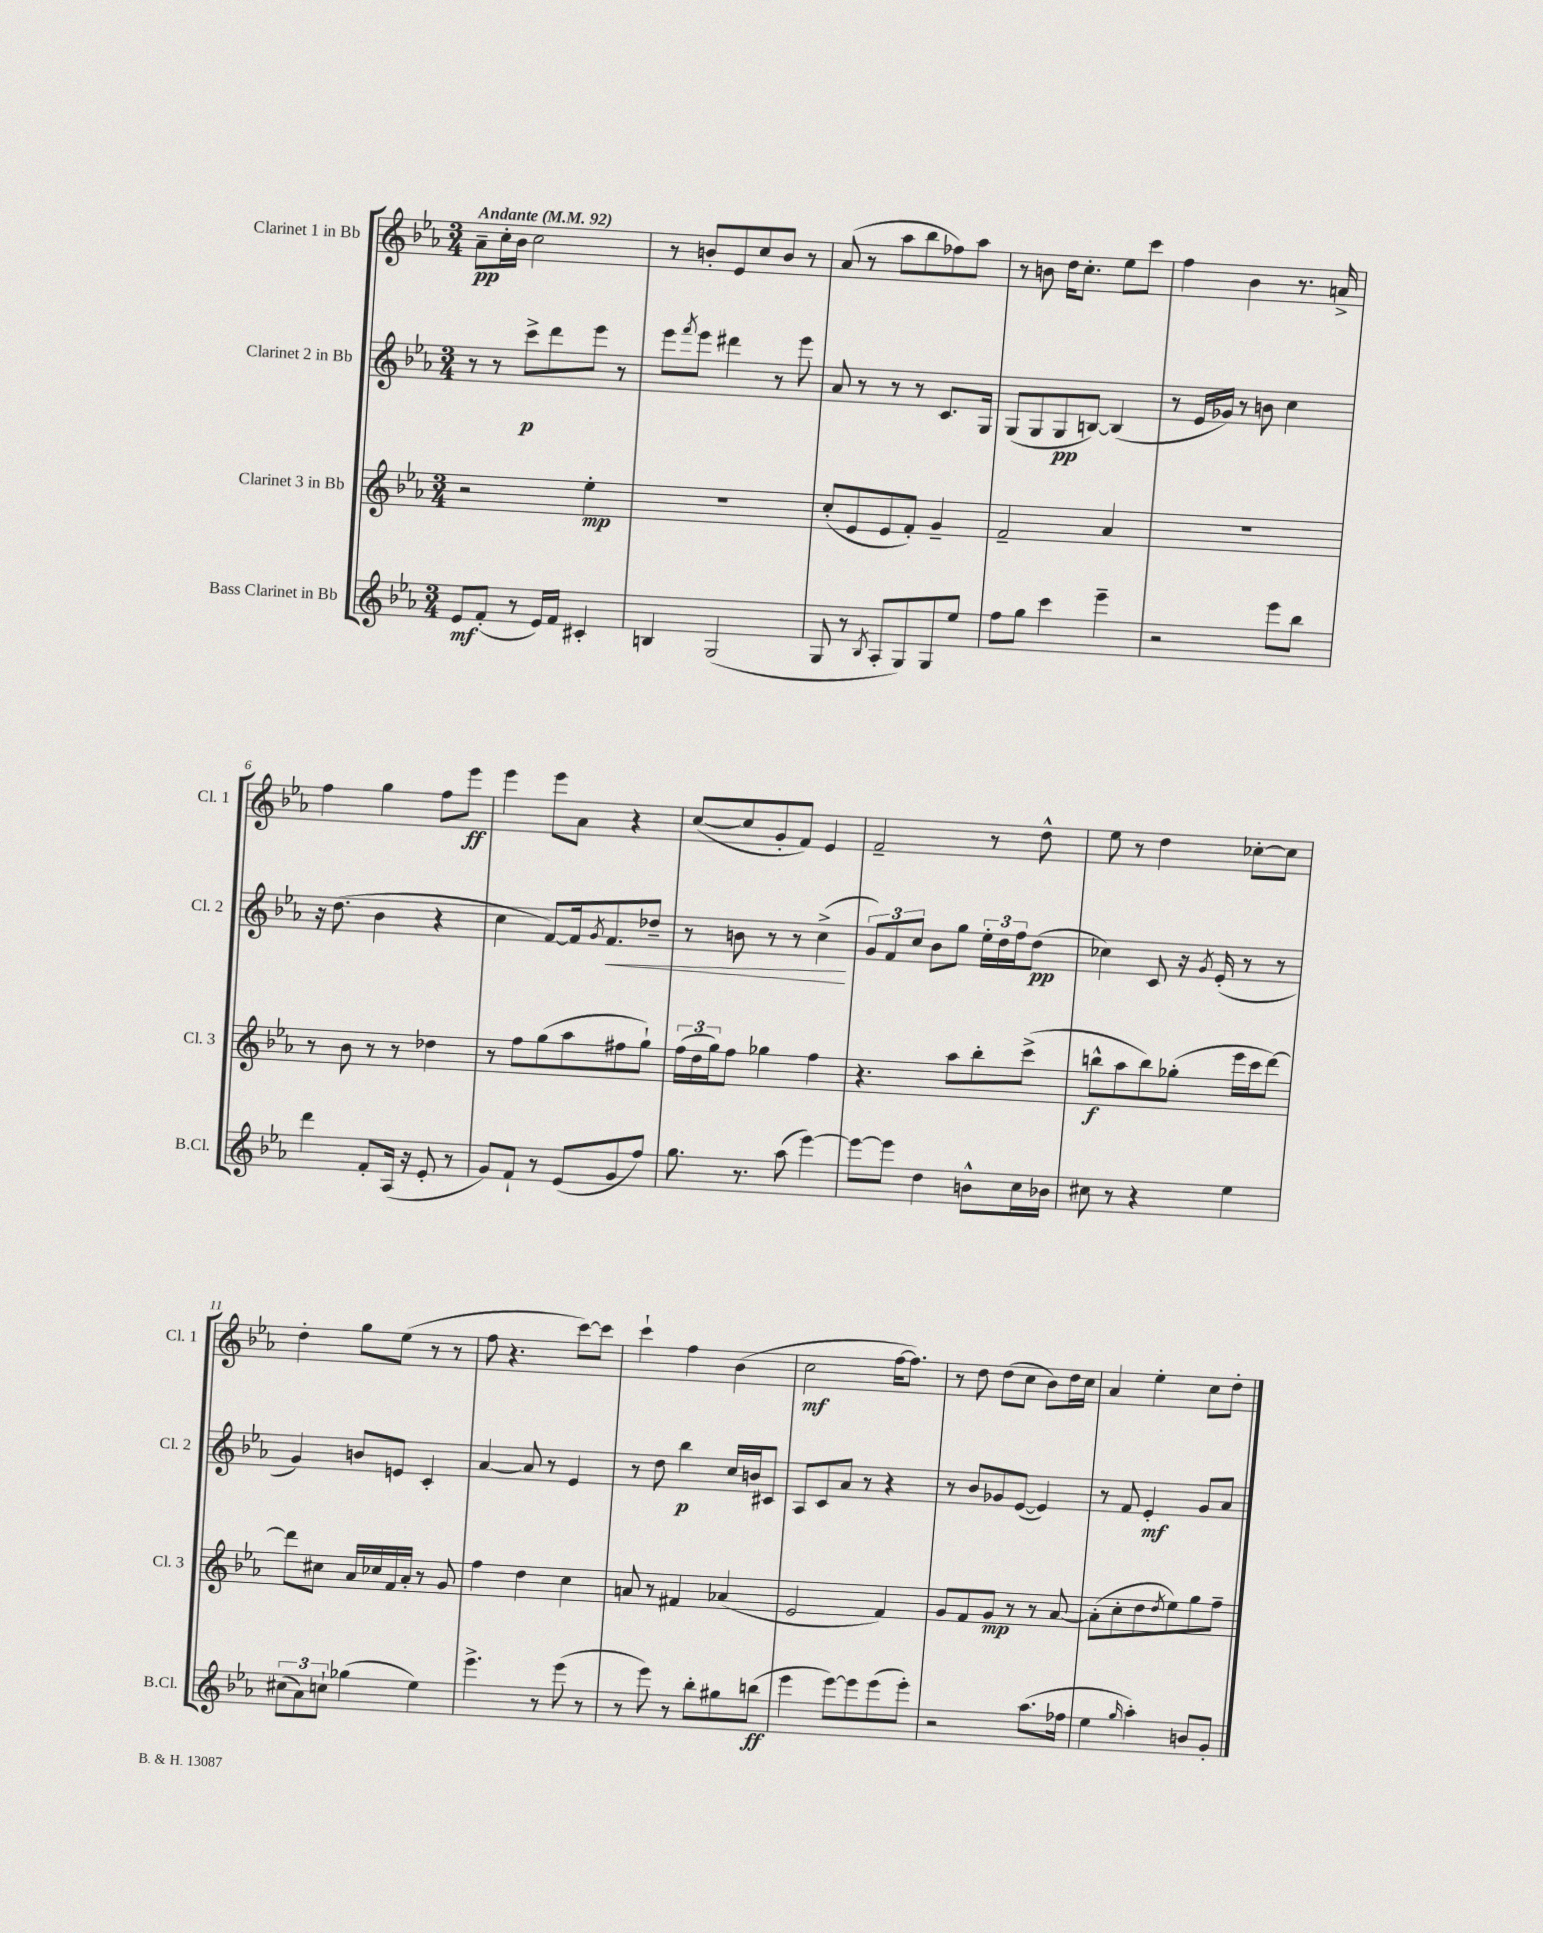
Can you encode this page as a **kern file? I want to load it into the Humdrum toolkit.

**kern	**dynam	**kern	**dynam	**kern	**dynam	**kern	**dynam
*part4	*part4	*part3	*part3	*part2	*part2	*part1	*part1
*staff4	*staff4	*staff3	*staff3	*staff2	*staff2	*staff1	*staff1
*I"Bass Clarinet in Bb	*	*I"Clarinet 3 in Bb	*	*I"Clarinet 2 in Bb	*	*I"Clarinet 1 in Bb	*
*I'B.Cl.	*	*I'Cl. 3	*	*I'Cl. 2	*	*I'Cl. 1	*
*clefG2	*	*clefG2	*	*clefG2	*	*clefG2	*
*k[b-e-a-]	*	*k[b-e-a-]	*	*k[b-e-a-]	*	*k[b-e-a-]	*
*M3/4	*	*M3/4	*	*M3/4	*	*M3/4	*
*MM92	*	*MM92	*	*MM92	*	*MM92	*
=1	=1	=1	=1	=1	=1	=1	=1
!	!	!	!	!	!	!LO:TX:a:B:t=Andante	!
8e-/L	mf	2r	.	8r	.	8a-~\L	pp
(8f'/J	.	.	.	8r	.	16cc'\L	.
.	.	.	.	.	.	16b-\JJ	.
8r	.	.	.	8ccc^\L	p	2cc\	.
16e-/LL)	.	.	.	8ddd\	.	.	.
16f/JJ	.	.	.	.	.	.	.
4c#X'/	.	4ee-'\	mp	8eee-\J	.	.	.
.	.	.	.	8r	.	.	.
=2	=2	=2	=2	=2	=2	=2	=2
4Bn/	.	2.r	.	8eee-\L	.	8r	.
.	.	.	.	8qfff/	.	.	.
.	.	.	.	8eee-\J	.	8bn'/L	.
(2G/	.	.	.	4ddd#X\	.	8e-/	.
.	.	.	.	.	.	8cc/	.
.	.	.	.	8r	.	8b/J	.
.	.	.	.	8eee-\	.	8r	.
=3	=3	=3	=3	=3	=3	=3	=3
8G/	.	(8cc'/L	.	8a-/	.	(8a-/	.
8r	.	8e-/	.	8r	.	8r	.
8qB-/	.	.	.	.	.	.	.
8A-'/L	.	8e-/	.	8r	.	8aa-\L	.
8G/)	.	8f'/J)	.	8r	.	8bb-\	.
8G/	.	4g~/	.	8.c/L	.	8ff-X\)	.
8ee-/J	.	.	.	.	.	8aa-\J	.
.	.	.	.	16G/Jk	.	.	.
=4	=4	=4	=4	=4	=4	=4	=4
8ff\L	.	2f~/	.	(8G/L	.	8r	.
8gg\J	.	.	.	8G/	.	8bn\	.
4ccc\	.	.	.	8G/	pp	16dd\KL	.
.	.	.	.	.	.	8.cc'\J	.
.	.	.	.	[8Bn/J)	.	.	.
4eee-~\	.	4a-/	.	(4B/]	.	8ee-\L	.
.	.	.	.	.	.	8ccc\J	.
=5	=5	=5	=5	=5	=5	=5	=5
2r	.	2.r	.	8r	.	4ff\	.
.	.	.	.	16e-/LL	.	.	.
.	.	.	.	16g-X/JJ)	.	.	.
.	.	.	.	8r	.	4b-\	.
.	.	.	.	8bn\	.	.	.
8eee-\L	.	.	.	4cc\	.	8.r	.
8bb-\J	.	.	.	.	.	.	.
.	.	.	.	.	.	16an^/	.
!!LO:LB:g=z
=6	=6	=6	=6	=6	=6	=6	=6
4ddd\	.	8r	.	16r	.	4ff\	.
.	.	.	.	(8.dd\	.	.	.
.	.	8b-\	.	.	.	.	.
8f'/L	.	8r	.	4b-\	.	4gg\	.
(16A-/Jk	.	8r	.	.	.	.	.
16r	.	.	.	.	.	.	.
8e-'/	.	4dd-X\	.	4r	.	8ff\L	.
8r	.	.	.	.	.	8eee-\J	ff
=7	=7	=7	=7	=7	=7	=7	=7
8g/L)	.	8r	.	4cc\	.	4eee-\	.
8f`/J	.	8ff\L	.	.	.	.	.
8r	.	(8gg\	.	[8f/L)	.	8eee-\L	.
(8e-/L	.	8aa-\	.	16f/k]	.	8a-\J	.
.	.	.	.	8qg/	.	.	.
!	!	!	!	!	!LO:HP:b	!	!
.	.	.	.	8.f/	<	.	.
8g/	.	8ff#X\	.	.	.	4r	.
8ff/J)	.	8gg`\J)	.	8dd-X~/J	.	.	.
=8	=8	=8	=8	=8	=8	=8	=8
8.gg\	.	(24ff\LL	.	8r	.	([8cc/L	.
.	.	24dd\	.	.	.	.	.
.	.	24gg\J)	.	.	.	.	.
.	.	8ff\J	.	8bn\	.	8cc/]	.
8.r	.	.	.	.	.	.	.
.	.	4gg-X\	.	8r	.	8g'/	.
(8aa-\	.	.	.	8r	.	8f/J)	.
[4eee-\)	.	4ff\	.	(4cc^\	.	4e-/	.
.	.	.	.	.	[	.	.
=9	=9	=9	=9	=9	=9	=9	=9
8eee-\L_	.	4.r	.	12g/L)	.	2f~/	.
.	.	.	.	12f/	.	.	.
8eee-\J]	.	.	.	.	.	.	.
.	.	.	.	12cc/J	.	.	.
4dd\	.	.	.	8b-\L	.	.	.
.	.	8aa-\L	.	8gg\J	.	.	.
8bn^^\L	.	8bb-'\	.	24ee-'\LL	.	8r	.
.	.	.	.	24dd\	.	.	.
.	.	.	.	24ff\J	.	.	.
16cc\L	.	(8ccc^\J	.	(8dd\J	pp	8dd^^\	.
16b-X\JJ	.	.	.	.	.	.	.
=10	=10	=10	=10	=10	=10	=10	=10
8cc#X\	.	8bbn^^\L	f	4cc-X\)	.	8ee-\	.
8r	.	8aa-\	.	.	.	8r	.
4r	.	8bb\)	.	8c/	.	4dd\	.
.	.	(8gg-X'\J	.	16r	.	.	.
.	.	.	.	8qg/	.	.	.
.	.	.	.	(16e-'/	.	.	.
4ee-\	.	16eee-\LL	.	8r	.	[8cc-X'\L	.
.	.	16ccc\J	.	.	.	.	.
.	.	[8ddd\J)	.	8r	.	8cc-\J]	.
!!LO:LB:g=z
=11	=11	=11	=11	=11	=11	=11	=11
(12cc#X\L	.	8ddd\L]	.	4g/)	.	4dd'\	.
12a-\)	.	.	.	.	.	.	.
.	.	8cc#X\J	.	.	.	.	.
12ccn`\J	.	.	.	.	.	.	.
(4gg-X\	.	16a-/LL	.	8bn/L	.	8gg\L	.
.	.	16cc-X/	.	.	.	.	.
.	.	16f/	.	8en/J	.	(8ee-\J	.
.	.	16a-'/JJ	.	.	.	.	.
4ee-\)	.	8r	.	4c'/	.	8r	.
.	.	8g/	.	.	.	8r	.
=12	=12	=12	=12	=12	=12	=12	=12
4.eee-^\	.	4ff\	.	[4a-/	.	8ff\	.
.	.	.	.	.	.	4.r	.
.	.	4dd\	.	8a-/]	.	.	.
8r	.	.	.	8r	.	.	.
(8eee-\	.	4cc\	.	4e-/	.	[8ccc\L)	.
8r	.	.	.	.	.	8ccc\J]	.
=13	=13	=13	=13	=13	=13	=13	=13
8r	.	8an/	.	8r	.	4ccc`\	.
8eee-\)	.	8r	.	8dd\	.	.	.
8r	.	4f#X/	.	4bb-\	p	4ff\	.
8bb-'\L	.	.	.	.	.	.	.
8gg#X\	.	(4a-X/	.	16cc/LL	.	(4b-\	.
.	.	.	.	16bn/J	.	.	.
(8bbn\J	ff	.	.	8c#X/J	.	.	.
=14	=14	=14	=14	=14	=14	=14	=14
4eee-\	.	2e-/	.	8A-/L	.	2cc\	mf
.	.	.	.	8c/	.	.	.
[8eee-\L)	.	.	.	8a-/J	.	.	.
8eee-\]	.	.	.	8r	.	.	.
(8eee-\	.	4f/)	.	4r	.	[16ff\KL	.
.	.	.	.	.	.	8.ff\J])	.
8eee-'\J)	.	.	.	.	.	.	.
=15	=15	=15	=15	=15	=15	=15	=15
2r	.	8g/L	.	8r	.	8r	.
.	.	8f/	.	8b-/L	.	8dd\	.
.	.	8g/J	mp	8g-X/	.	(8dd\L	.
.	.	8r	.	([8e-/J	.	8cc\J	.
(8.aa-\L	.	8r	.	4e-/])	.	8b-\L)	.
.	.	[8a-/	.	.	.	16dd\L	.
16ff-X\Jk	.	.	.	.	.	16cc\JJ	.
=16	=16	=16	=16	=16	=16	=16	=16
4ee-\	.	(8a-'\L]	.	8r	.	4a-/	.
.	.	8cc'\	.	8f/	.	.	.
16qqgg/	.	.	.	.	.	.	.
4aa-'\)	.	8dd\	.	4e-'/	mf	4ee-'\	.
.	.	8qdd/	.	.	.	.	.
.	.	8ee-\)	.	.	.	.	.
8bn/L	.	8gg\	.	8g/L	.	8cc\L	.
8g'/J	.	8ff~\J	.	8a-/J	.	8dd'\J	.
==	==	==	==	==	==	==	==
*-	*-	*-	*-	*-	*-	*-	*-
